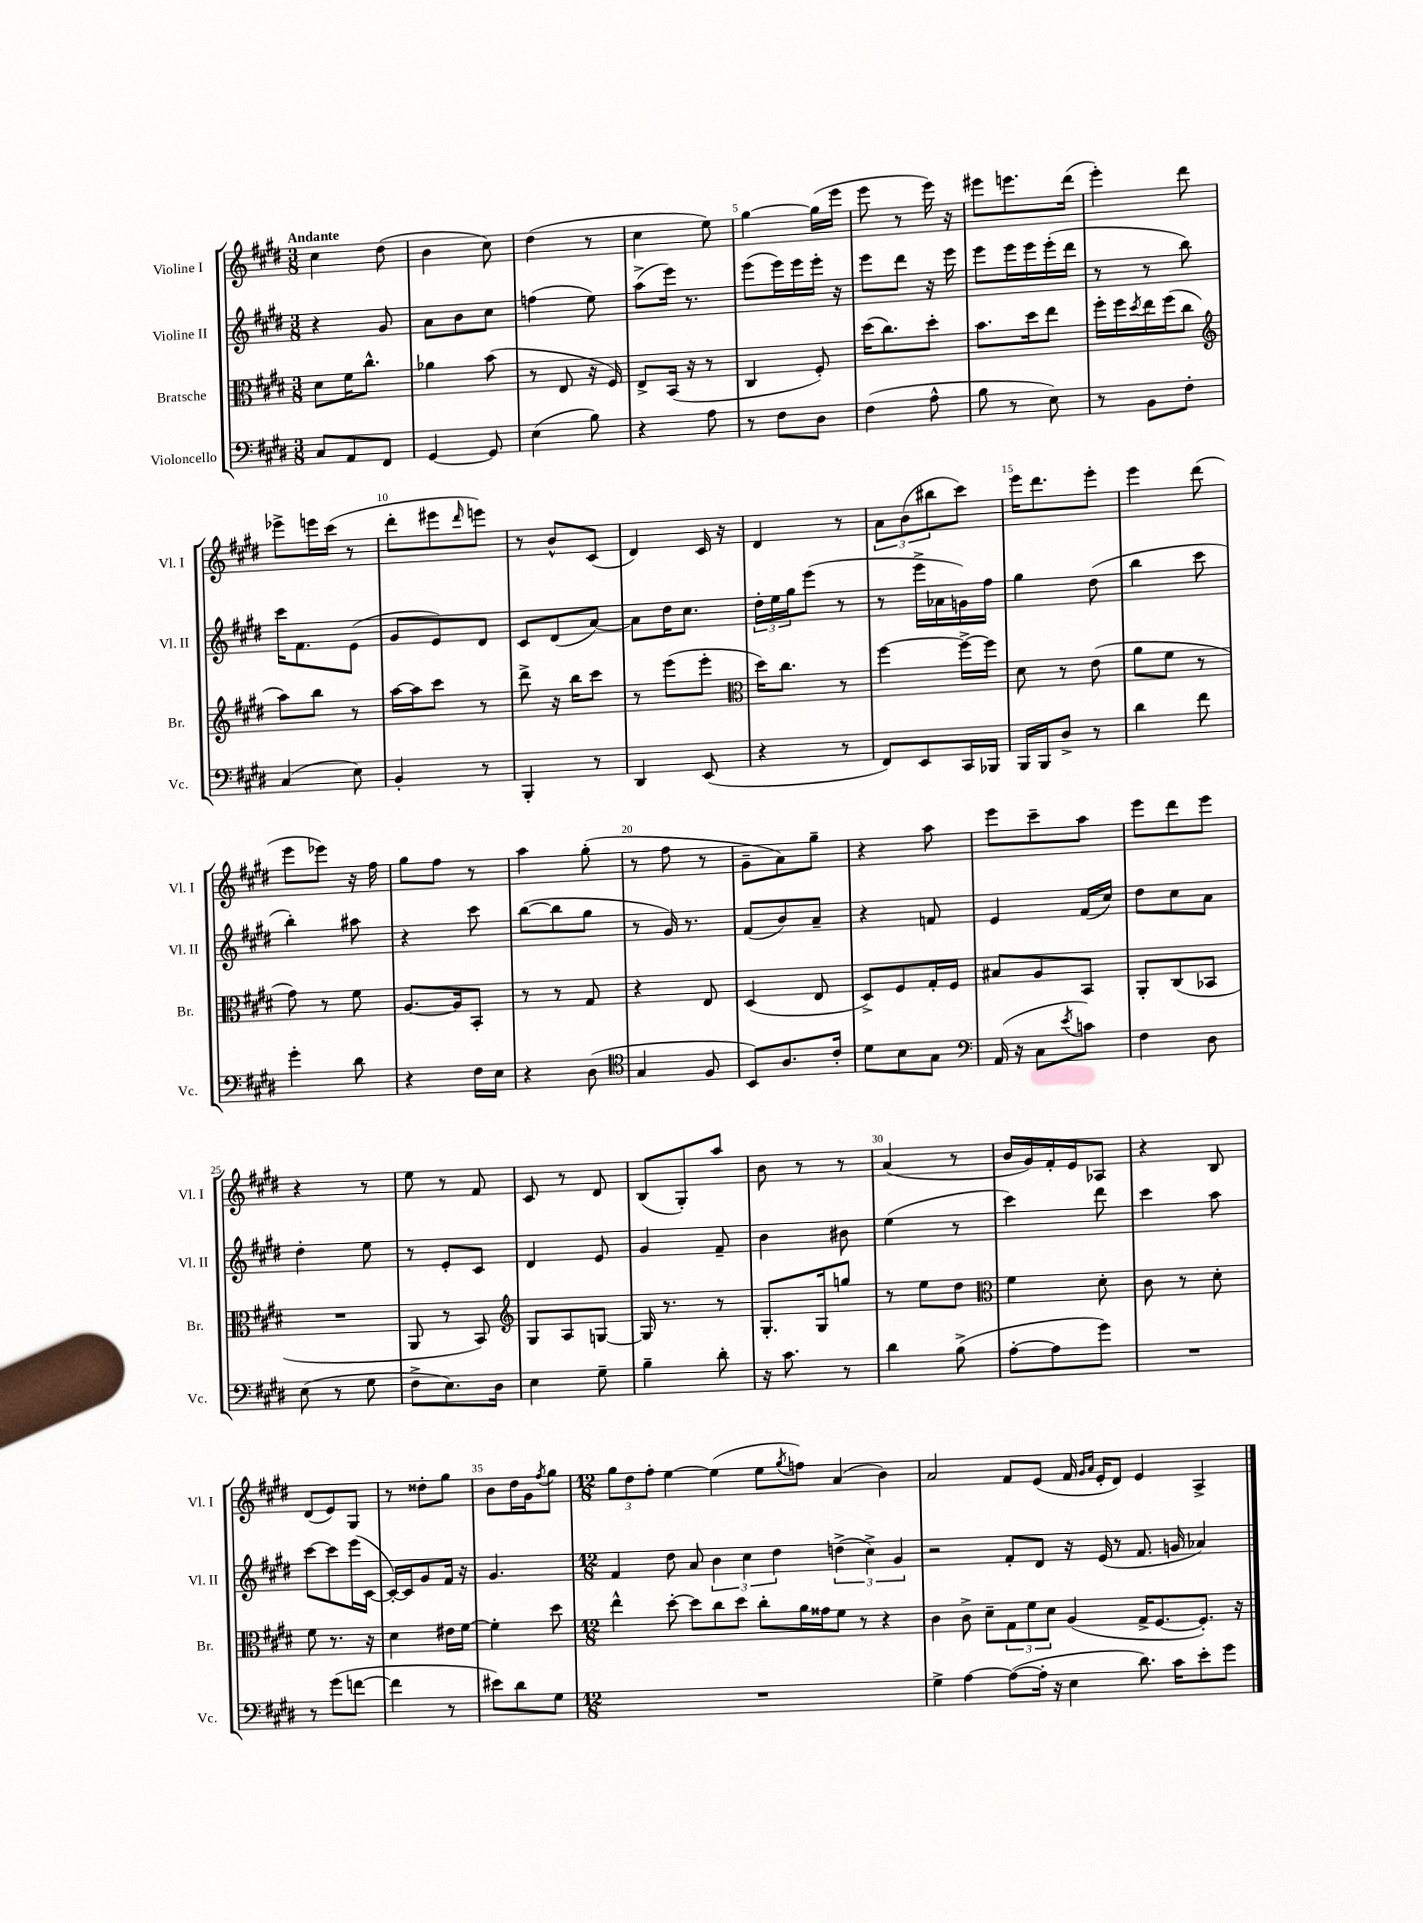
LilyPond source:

<<
\new StaffGroup <<
\new Staff = "s0" \with { instrumentName = "Violine I" shortInstrumentName = "Vl. I" } {
    \clef treble \key e \major \numericTimeSignature \time 3/8 \tempo "Andante"
    cis''4 dis''8( |
    b'4 cis''8) |
    dis''4( r8 |
    cis''4 e''8) |
    gis''4~ gis''16( e'''16 |
    e'''8 r8 e'''16) r16 |
    eis'''8 e'''8. dis'''16( |
    e'''4-.) dis'''8 |
    ees'''8-> e'''16 cis'''16( r8 |
    dis'''8-. eis'''8 \grace { dis'''16 } e'''8) |
    r8 b'8-^ cis'8( |
    dis'4) cis'16 r16 |
    dis'4 r8 |
    \tuplet 3/2 { a'8 b'8( bis''8 } cis'''8) |
    e'''16 dis'''8. e'''8-. |
    e'''4 dis'''8( |
    e'''8 ees'''8) r16 fis''16 |
    gis''8 fis''8 r8 |
    a''4 gis''8-.( |
    r8 fis''8 r8 |
    gis'8-- a'8) gis''8-- |
    r4 a''8 |
    e'''8 cis'''8-- a''8 |
    e'''8 dis'''8 e'''8 |
    r4 r8 |
    e''8 r8 fis'8 |
    cis'8 r8 dis'8 |
    b8( gis8-.) a''8 |
    b'8 r8 r8 |
    a'4( r8 |
    b'16 gis'16) fis'16-. e'16 aes8 |
    r4 b8 |
    dis'8( e'8) gis8 |
    r8 disis''8-. gis''8 |
    b'8 dis''16 gis'16 \acciaccatura { fis''8 } gis''8 |
    \numericTimeSignature \time 12/8 \tuplet 3/2 { gis''8 dis''8 fis''8-. } e''4~ e''4( e''8 \acciaccatura { gis''8 } f''8) a'4( b'4) |
    a'2 fis'8 e'8( fis'16 \grace { gis'16 a'16 } e'16-. dis'8) e'4 a4-> \bar "|." |
}
\new Staff = "s1" \with { instrumentName = "Violine II" shortInstrumentName = "Vl. II" } {
    \clef treble \key e \major \numericTimeSignature \time 3/8
    r4 gis'8 |
    a'8 b'8 cis''8 |
    f''4( e''8) |
    a''8->( e'''16) r8. |
    e'''8( e'''16) e'''16 e'''16-. r16 |
    e'''8 dis'''8 r16 e'''16 |
    e'''8 e'''16 e'''16 e'''16-.( dis'''16 |
    r8 r8 b''8) |
    cis'''16 fis'8. e'8( |
    gis'8 e'8) dis'8 |
    cis'8 dis'8( a'8~) |
    a'8 dis''16 cis''8. |
    \tuplet 3/2 { dis''16-. e''16 gis''16 } e'''8( r8 |
    r8 e'''16-> aes'16 g'16) fis''16 |
    gis''4 dis''8( |
    b''4 cis'''8 |
    b''4-.) ais''8 |
    r4 cis'''8 |
    b''8~( b''8 gis''8 |
    r8 gis'16) r8. |
    fis'8( b'8) a'8-- |
    r4 f'8 |
    e'4 fis'16( cis''16) |
    dis''8 cis''8 a'8 |
    dis''4-. e''8 |
    r8 e'8-. cis'8 |
    dis'4 e'8 |
    gis'4 fis'8-- |
    b'4 bis'8 |
    e''4( r8 |
    cis'''4) dis'''8 |
    cis'''4 a''8 |
    cis'''8~ cis'''8 e'''16( cis'16~ |
    cis'16~-.) cis'16 gis'8 fis'16 r16 |
    gis'4. |
    \numericTimeSignature \time 12/8 fis'4 dis''8 a'8 \tuplet 3/2 { b'4 cis''4 dis''4 } \tuplet 3/2 { d''4->( cis''4->) gis'4 } |
    r2 fis'8-. dis'8 r16 e'16( r8 fis'8. g'16 aes'4) \bar "|." |
}
\new Staff = "s2" \with { instrumentName = "Bratsche" shortInstrumentName = "Br." } {
    \clef alto \key e \major \numericTimeSignature \time 3/8
    dis'8 fis'16 cis''8.-^ |
    aes'4 b'8( |
    r8 e8 r16 fis16) |
    e8-> b,16( r16 r8 |
    cis4 fis8-.) |
    dis''16( cis''8.) dis''8-. |
    b'8. dis''16 e''8 |
    fis''16-. fis''16 \acciaccatura { dis''8 } e''16 fis''16( cis''8 |
    \clef treble a''8) b''8 r8 |
    a''16~ a''16 cis'''8 r8 |
    dis'''8-> r16 b''16 cis'''8 |
    r8 e'''8( e'''8-. |
    \clef alto dis''16) cis''8. r8 |
    fis''4~ fis''16~-> fis''16 |
    dis'8 r8 e'8( |
    a'8 fis'8 r8 |
    gis'8) r8 fis'8 |
    a8.~ a16 b,8-. |
    r8 r8 gis8 |
    r4 e8 |
    dis4( e8 |
    dis8->) fis8 gis16-. fis16 |
    bis8 a8 b,8 |
    a,8-. cis8( bes,8 |
    R4. |
    a,8 r8 b,8) |
    \clef treble gis8 a8 g8~ |
    g16 r8. r8 |
    gis8.-. gis16 g''8 |
    r8 e''8 dis''8 |
    \clef alto fis'4 dis'8-. |
    cis'8 r8 dis'8-. |
    fis'8 r8. r16 |
    dis'4 eis'16 fis'16~ |
    fis'4-. dis''8 |
    \numericTimeSignature \time 12/8 e''4-^ dis''8~-. dis''8 cis''8 dis''8 cis''8-. a'16 gisis'16 fis'8 r8 r4 |
    cis'4 cis'8-> dis'8-- \tuplet 3/2 { gis8 fis'8 dis'8 } a4( gis16-> fis8.~ fis8.-.) r16 \bar "|." |
}
\new Staff = "s3" \with { instrumentName = "Violoncello" shortInstrumentName = "Vc." } {
    \clef bass \key e \major \numericTimeSignature \time 3/8
    cis8 a,8 fis,8 |
    gis,4~ gis,8 |
    e4( b8) |
    r4 a8 |
    r8 fis8 dis8 |
    fis4( a8-^ |
    b8 r8 e8) |
    r8 b,8 fis8-. |
    cis4( e8) |
    b,4-. r8 |
    b,,4-. r8 |
    dis,4 e,8( |
    r4 r8 |
    fis,8) e,8 cis,16 bes,,16 |
    b,,16 b,,16 dis8-> r8 |
    dis'4 fis'8 |
    gis'4-. dis'8 |
    r4 fis16 e16 |
    r4 dis8( |
    \clef tenor gis4 fis8 |
    b,8) a8. cis'16-. |
    dis'8 b8 gis8 |
    \clef bass a,16( r16 cis8 \acciaccatura { e'8 } c'8) |
    fis4 dis8 |
    e8( r8 gis8 |
    fis8-> e8.) dis16 |
    e4 gis8-- |
    b4-- dis'8-. |
    r16 cis'8. r8 |
    dis'4 b8->( |
    a8~-. a8 gis'8) |
    R4. |
    r8 gis'8( f'8~ |
    f'4 r8 |
    eis'8) dis'8 gis8 |
    \numericTimeSignature \time 12/8 R1. |
    gis4-> a4~ a8~( a16-. r16 e4 dis'8.) cis'16 e'8-. gis'8 \bar "|." |
}
>>
>>
\layout { \context { \Score \override BarNumber.break-visibility = ##(#f #t #t) barNumberVisibility = #(every-nth-bar-number-visible 5) } }
